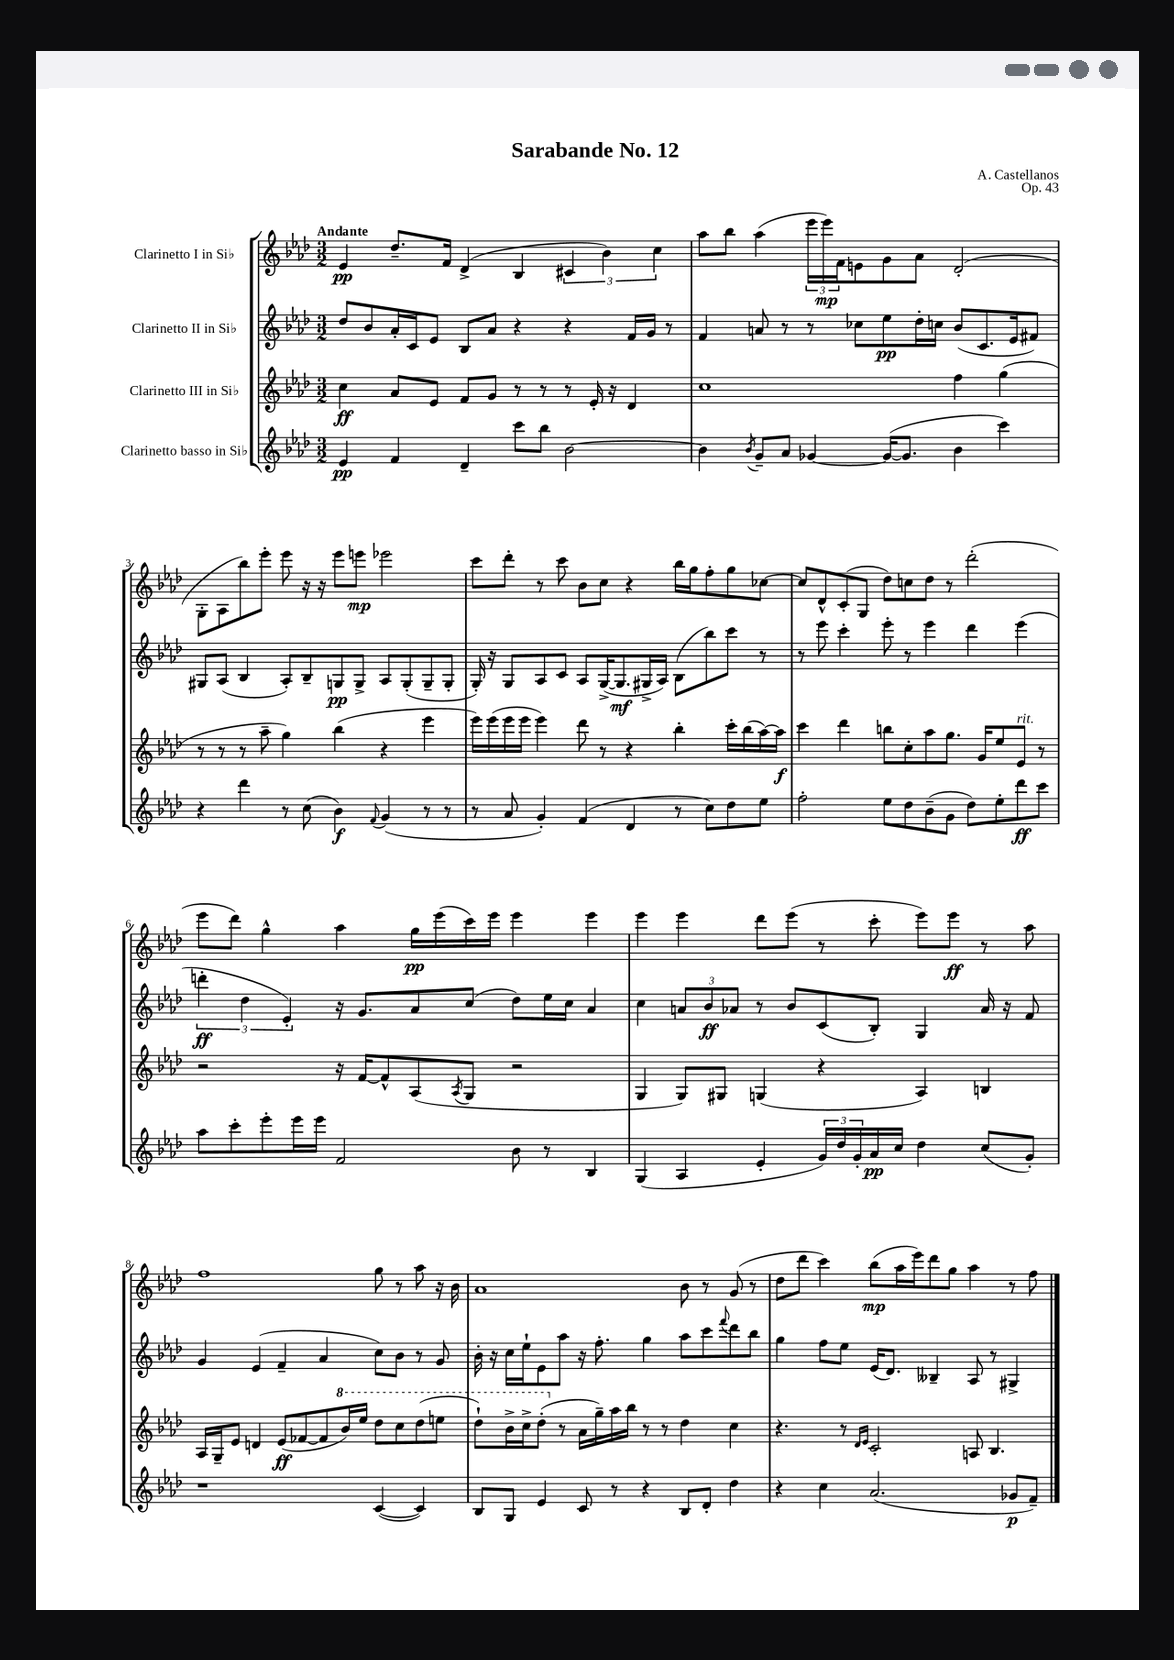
\header { title = "Sarabande No. 12" composer = "A. Castellanos" opus = "Op. 43" }
<<
\new StaffGroup <<
\new Staff = "s0" \with { instrumentName = "Clarinetto I in Sib" } {
    \clef treble \key aes \major \numericTimeSignature \time 3/2 \tempo "Andante"
    ees'4\pp des''8.-- f'16 des'4->( bes4 \tuplet 3/2 { cis'4 bes'4) c''4 } |
    aes''8 bes''8 aes''4( \tuplet 3/2 { ees'''16 ees'''16\mp) f'16 } e'8 g'8 aes'8 des'2-.( |
    g8-. aes8 bes''8) ees'''8-. ees'''8 r16 r16 ees'''8 e'''8\mp ees'''2 |
    c'''8 des'''8-. r8 c'''8 bes'8 c''8 r4 bes''16 g''16 f''8-. g''8 ces''8~ |
    ces''8 des'8-^ c'8-.( g8 des''8) c''8 des''8 r8 des'''2-.( |
    ees'''8 des'''8) g''4-^ aes''4 g''16\pp ees'''16( c'''16) ees'''16 ees'''4 ees'''4 |
    ees'''4 ees'''4 des'''8 ees'''8( r8 c'''8-. ees'''8) ees'''8\ff r8 aes''8 |
    f''1 g''8 r8 aes''8 r16 bes'16 |
    aes'1 bes'8 r8 g'8( r8 |
    des''8 des'''8 c'''4) bes''8\mp( aes''16 ees'''16) des'''8 g''8 aes''4 r8 f''8 \bar "|." |
}
\new Staff = "s1" \with { instrumentName = "Clarinetto II in Sib" } {
    \clef treble \key aes \major \numericTimeSignature \time 3/2
    des''8 bes'8 aes'16-. c'16 ees'8 bes8 aes'8 r4 r4 f'16 g'16 r8 |
    f'4 a'8 r8 r8 ces''8 ees''8\pp des''16-. c''16 bes'8( c'8. ees'16 fis'8) |
    gis8 aes8( bes4 aes8-.) bes8-- g8\pp g8-> aes8 g8-.( g8-- g8-. |
    g16-.) r16 g8 aes8 c'8 aes8 g16~->( g8.\mf gis16-> aes16) bes8( bes''8) c'''8 r8 |
    r8 ees'''8 c'''4-. ees'''8-. r8 ees'''4 des'''4 ees'''4( |
    \tuplet 3/2 { d'''4-.\ff des''4 ees'4-.) } r16 g'8. aes'8 c''8( des''8) ees''16 c''16 aes'4 |
    c''4 \tuplet 3/2 { a'8 bes'8\ff aes'8 } r8 bes'8 c'8( bes8-.) g4 aes'16 r16 f'8 |
    g'4 ees'4( f'4-- aes'4 c''8) bes'8 r8 g'8 |
    bes'16-. r16 c''16 ees''16-! ees'8 aes''8 r16 f''8.-. g''4 aes''8 c'''8 \appoggiatura { f'''8 } des'''8 bes''8 |
    g''4 f''8 ees''8 ees'16( des'8.) beses4-- aes8 r8 gis4-> \bar "|." |
}
\new Staff = "s2" \with { instrumentName = "Clarinetto III in Sib" } {
    \clef treble \key aes \major \numericTimeSignature \time 3/2
    c''4\ff aes'8 ees'8 f'8 g'8 r8 r8 r8 ees'16-. r16 des'4 |
    c''1 f''4 g''4( |
    r8 r8 r8 aes''8-- g''4) bes''4( r4 ees'''4 |
    ees'''16) ees'''16( ees'''16 ees'''16 ees'''4) des'''8 r8 r4 bes''4-. c'''16-. bes''16( aes''16~) aes''16\f |
    c'''4 des'''4 b''8 c''8-. aes''8 g''8. g'16 ees''8 ees'8^\markup { \italic "rit." } r8 |
    r2 r16 f'16~ f'8-^ aes8( \acciaccatura { aes8 } g8 r2 |
    g4 g8) gis8 g4( r4 aes4) b4 |
    aes16 g16-- ees'8 d'4 ees'8\ff( fes'8~ fes'8 \ottava #1 bes''16) ees'''16 des'''8 c'''8 des'''8( e'''8 |
    des'''8-!) bes''16-> c'''16-> des'''8-.( \ottava #0 r8 aes'16 g''16--) aes''16 bes''16 r8 r8 des''4 c''4 |
    r4. r8 \grace { des'16 ees'16 } c'2-. a8 bes4. \bar "|." |
}
\new Staff = "s3" \with { instrumentName = "Clarinetto basso in Sib" } {
    \clef treble \key aes \major \numericTimeSignature \time 3/2
    ees'4\pp f'4 des'4-- c'''8 bes''8 bes'2~ |
    bes'4 \acciaccatura { bes'8 } g'8-- aes'8 ges'4~ ges'16~( ges'8. bes'4 c'''4) |
    r4 des'''4 r8 c''8( bes'4\f) \appoggiatura { f'8 } g'4( r8 r8 |
    r8 aes'8 g'4-.) f'4( des'4 r8 c''8) des''8 ees''8 |
    f''2-. ees''8 des''8 bes'8--( g'8 des''8) ees''8-. des'''8\ff c'''8 |
    aes''8 c'''8-. ees'''8-. ees'''16 ees'''16 f'2 bes'8 r8 bes4 |
    g4( aes4 ees'4-. \tuplet 3/2 { g'16) des''16 g'16-. } aes'16\pp c''16 des''4 c''8( g'8-.) |
    r1 c'4~( c'4) |
    bes8 g8 ees'4 c'8 r8 r4 bes8 des'8-. des''4 |
    r4 c''4 aes'2.( ges'8\p f'8--) \bar "|." |
}
>>
>>
